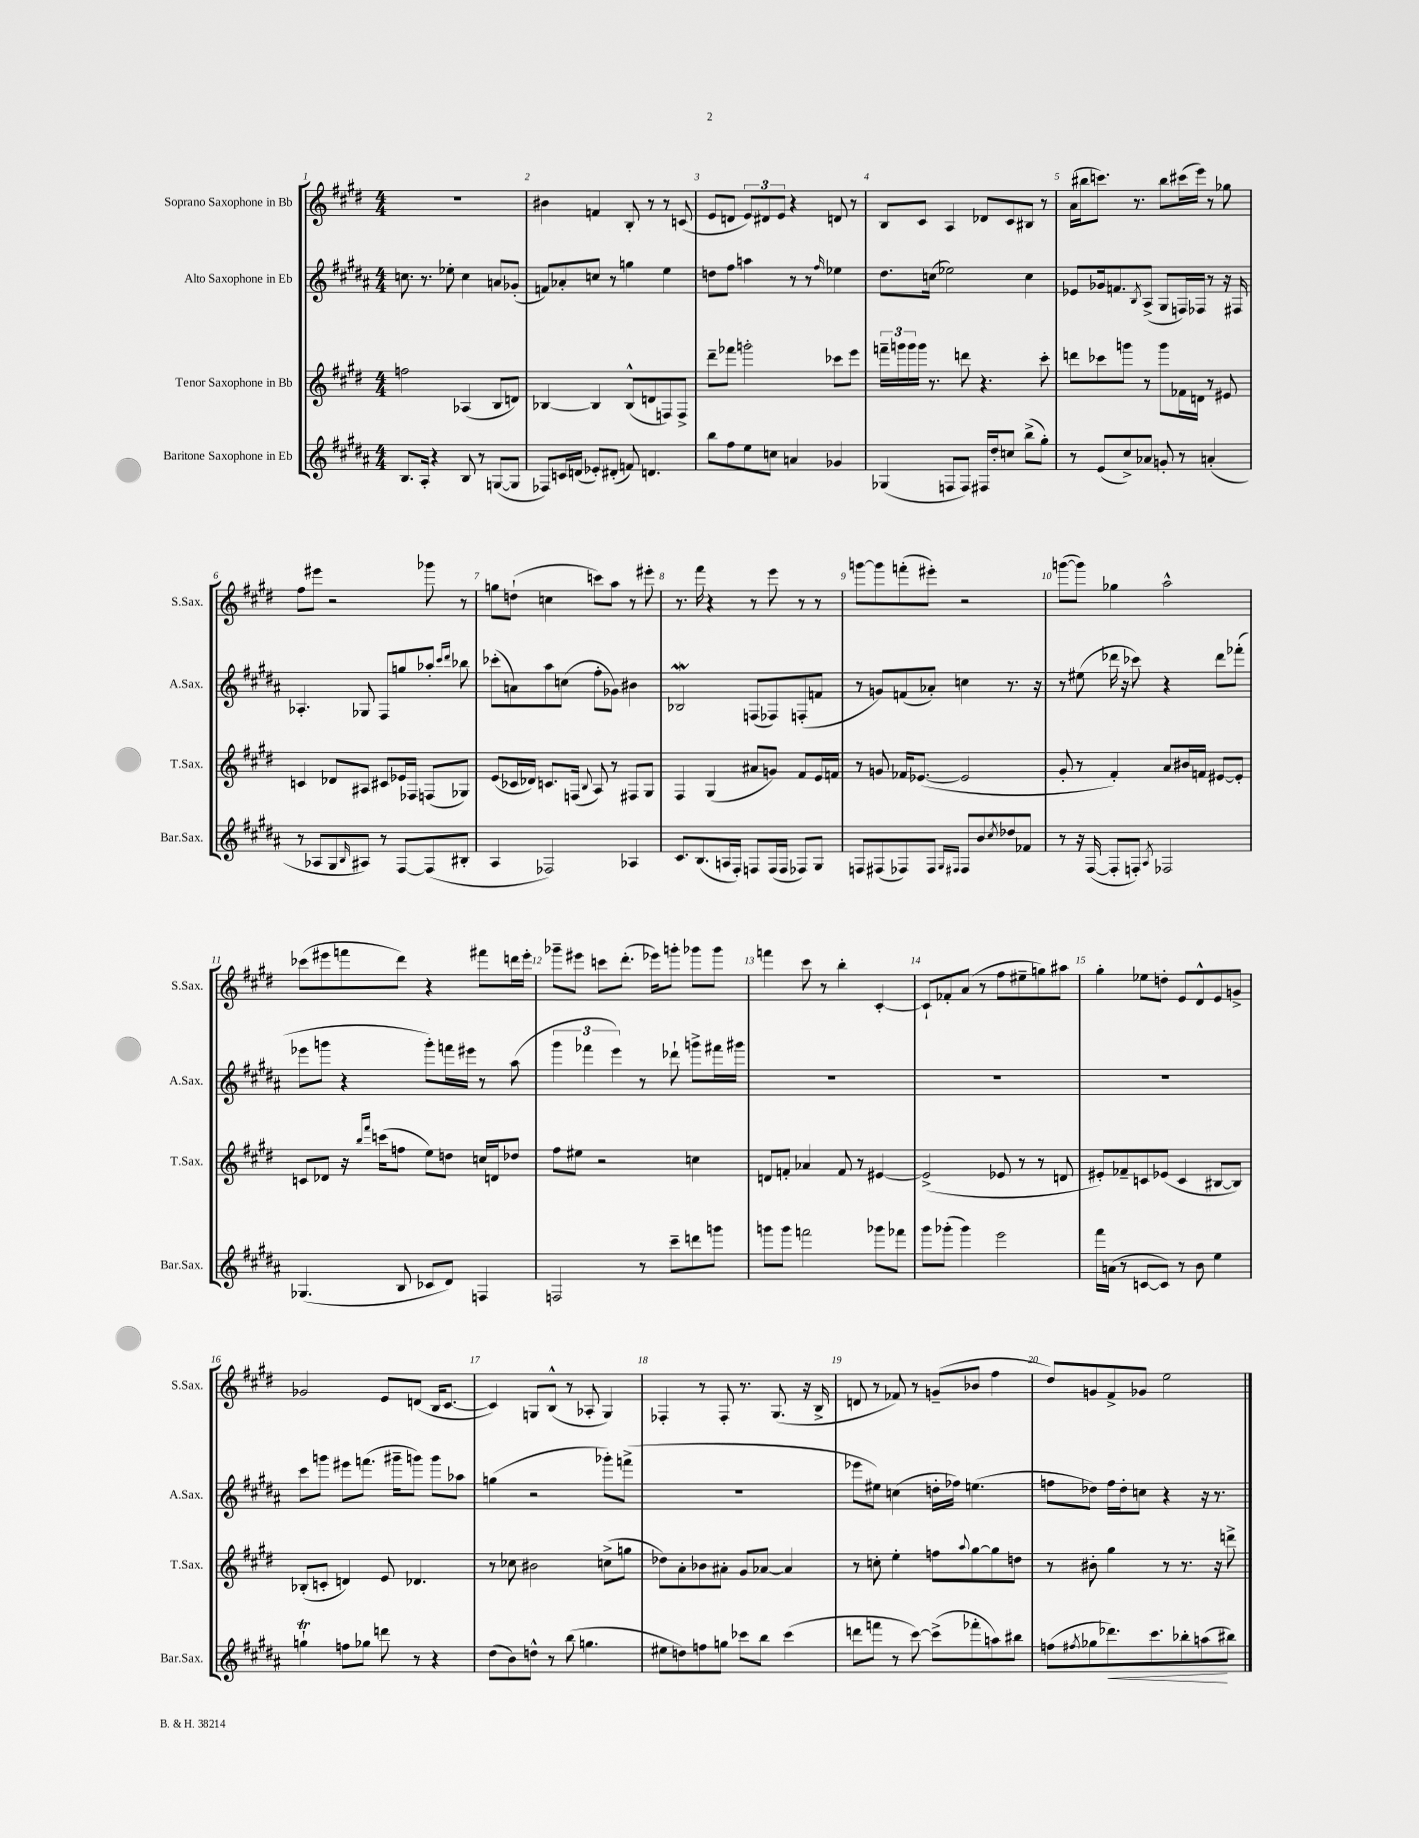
<<
\new StaffGroup <<
\new Staff = "s0" \with { instrumentName = "Soprano Saxophone in Bb" shortInstrumentName = "S.Sax." } {
    \clef treble \key e \major \numericTimeSignature \time 4/4
    R1 |
    bis'4 f'4 b8-. r8 r8 c'8( |
    e'8 d'8 \tuplet 3/2 { e'8) dis'8 e'8 } r4 d'8 r8 |
    b8 cis'8 a4 des'8 cis'8 bis8 r8 |
    a'16( bis''16 c'''8.) r8. bis''8 cis'''16( e'''16) r8 ges''8 |
    fis''8 eis'''8 r2 ges'''8 r8 |
    g''8 d''8-!( c''4 c'''8) a''8 r8 eis'''8-. |
    r8. fis'''16 r4 r8 e'''8 r8 r8 |
    g'''8~ g'''8 f'''8-.( eis'''8-.) r2 |
    g'''8~( g'''8) ges''4 a''2-^ |
    ces'''8( eis'''8 f'''8 dis'''8) r4 fis'''8 d'''16 eis'''16-. |
    ges'''8-- eis'''8 c'''8 dis'''8.-.( ees'''16) g'''8-. ges'''8 ges'''8 |
    f'''4 cis'''8 r8 b''4-. cis'4~-. |
    cis'8-! fes'8-. a'8( r8 fis''8 eis''8-- g''8) ais''8 |
    gis''4-. ees''8 d''8-. e'8 dis'8-^ e'8 g'8-> |
    ges'2 e'8 d'8( b16 cis'8.~ |
    cis'4) g8 b8-^( r8 aes8-. g4) |
    fes4-. r8 fes8-. r8. gis8.( r16 b16-> |
    d'8 r8 fes'8) r8 g'8--( bes'8 fis''4 |
    dis''8) g'8 fis'8-> ges'8 e''2 \bar "|." |
}
\new Staff = "s1" \with { instrumentName = "Alto Saxophone in Eb" shortInstrumentName = "A.Sax." } {
    \clef treble \key b \major \numericTimeSignature \time 4/4
    c''8. r8. ees''8-. c''4 a'8 ges'8-.( |
    f'8) aes'8-. c''8 r8 g''4 e''4 |
    d''8 fis''8 a''4 r8 r8 \grace { fis''16 } ees''4 |
    dis''8. c''16( ees''2) c''4 |
    ees'8 ges'16 f'8. \acciaccatura { b8 } ais8->( gis8 f16) fes16 r8 r16 fis16 |
    aes4.-. ges8 fis8 g''8 aes''8-. \grace { cis'''16 dis'''16 } bes''8 |
    ces'''8-.( a'8) ais''8 c''8( fis''8-. ges'8) bis'4 |
    bes2\mordent f8( fes8) f8-.( f'8 |
    r8 g'8) f'8( aes'8-.) c''4 r8. r16 |
    r8 eis''8( des'''16 r16 ces'''8) r4 des'''8 fes'''8-.( |
    ees'''8 g'''8 r4 g'''8-.) f'''16 eis'''16 r8 ais''8( |
    \tuplet 3/2 { gis'''4 fes'''4 e'''4) } r8 des'''8-! g'''8-> fis'''16 gis'''16 |
    R1 |
    R1 |
    R1 |
    cis'''8 g'''8 eis'''8 f'''8.( gis'''16-- g'''8) g'''8 aes''8 |
    g''4( r2 ges'''8-.) f'''8->( |
    R1 |
    ees'''8 eis''8) c''4( d''16-. fes''16) e''4.( |
    f''8 des''8) f''16 des''16-. c''8 r4 r16 r8. \bar "|." |
}
\new Staff = "s2" \with { instrumentName = "Tenor Saxophone in Bb" shortInstrumentName = "T.Sax." } {
    \clef treble \key e \major \numericTimeSignature \time 4/4
    f''2 aes4( b8 d'8) |
    bes4~ bes4 bes8-^( d'8 f8) f8-> |
    dis'''8-- fes'''8 g'''2-. ces'''8 e'''8 |
    \tuplet 3/2 { f'''16-- g'''16 g'''16 } g'''16 r8. d'''8 r4. cis'''8-. |
    d'''8 ces'''8 g'''8 r8 g'''8 fes'16 d'16 r8 eis'8 |
    c'4 des'8 ais8 cis'8 ees'16 fes16 f8( ges8) |
    e'8( ces'16 des'16) c'8. f16( \appoggiatura { b8 } a8) r8 fis8 gis8 |
    fis4 gis4( ais'8 g'8) fis'8 e'16 f'16 |
    r8 g'8 fes'16 ees'8.~( ees'2 |
    gis'8-. r8 fis'4-.) a'8 bis'16 f'16 eis'8~ eis'8-. |
    c'8 des'8 r16 \grace { b''16 fis'''16 } c'''16( f''8 e''8) d''8 c''16 d'16 des''8 |
    fis''8 eis''8 r2 c''4 |
    d'8 f'8-. aes'4 f'8 r8 eis'4~ |
    eis'2->( ees'8 r8 r8 d'8 |
    eis'8-.) fes'8-- c'8 ees'8( c'4 bis8~ bis8) |
    bes8-.( c'8-. d'4) e'8 des'4. |
    r8 ces''8 bis'2 c''8->( g''8 |
    des''8) a'8-. bes'8 ais'8-. gis'8 aes'8~ aes'4 |
    r8 c''8-. e''4-. f''8 \appoggiatura { a''8 } gis''8~ gis''8 d''8 |
    r8 bis'8-. gis''4 r8 r8. r16 d'''8-> \bar "|." |
}
\new Staff = "s3" \with { instrumentName = "Baritone Saxophone in Eb" shortInstrumentName = "Bar.Sax." } {
    \clef treble \key b \major \numericTimeSignature \time 4/4
    b8. ais16-. r4 b8 r8 g8~( g8 |
    fes8) c'16 d'16( ees'8-.) dis'8-.( f'8) d'4. |
    b''8 fis''8 e''8 c''8 a'4 ges'4 |
    ges4( f8 f8) fis16 dis''16-. c''8 b''8->( gis''8-.) |
    r8 e'8( cis''8->) aes'8 g'8-. r8 a'4-.( |
    r8 aes8 gis8 \grace { b16 } ais8) r8 fis8~ fis8( bis8-. |
    ais4 fes2) aes4 |
    cis'8. b8.( a16 fis16-.) f8 f16( f16 fes8) gis8 |
    f8 fis8( fes8) fes8 \grace { gis16 fis16 } fis8 b'8 \acciaccatura { cis''8 } des''8 fes'8 |
    r8 r16 fis16~( fis8-. f8-.) \acciaccatura { ais8 } fes2 |
    ges4.( b8 ces'8 dis'8) f4 |
    f2 r8 cis'''8-- d'''8 g'''8 |
    g'''8 g'''8 f'''2 ges'''8 fes'''8 |
    gis'''8 ges'''8-.( ges'''4) e'''2 |
    fis'''16 a'16( r8 c'8~ c'8) r8 b'8 e''4 |
    g''4-!\trill f''8 ges''8 d'''8 r8 r4 |
    dis''8( b'8) d''8-^ r8 b''8( g''4. |
    eis''8 d''8) f''8 g''8 ces'''8 b''8 ces'''4( |
    d'''8 f'''8 r8 cis'''8~) cis'''8->( fes'''8-. a''8) bis''8 |
    f''8( \acciaccatura { fis''8 } ges''8 des'''8.\<) cis'''8. bes''8-. a''8\!( bis''8) \bar "|." |
}
>>
>>
\layout { \context { \Score \override BarNumber.break-visibility = ##(#f #t #t) barNumberVisibility = #all-bar-numbers-visible } }
